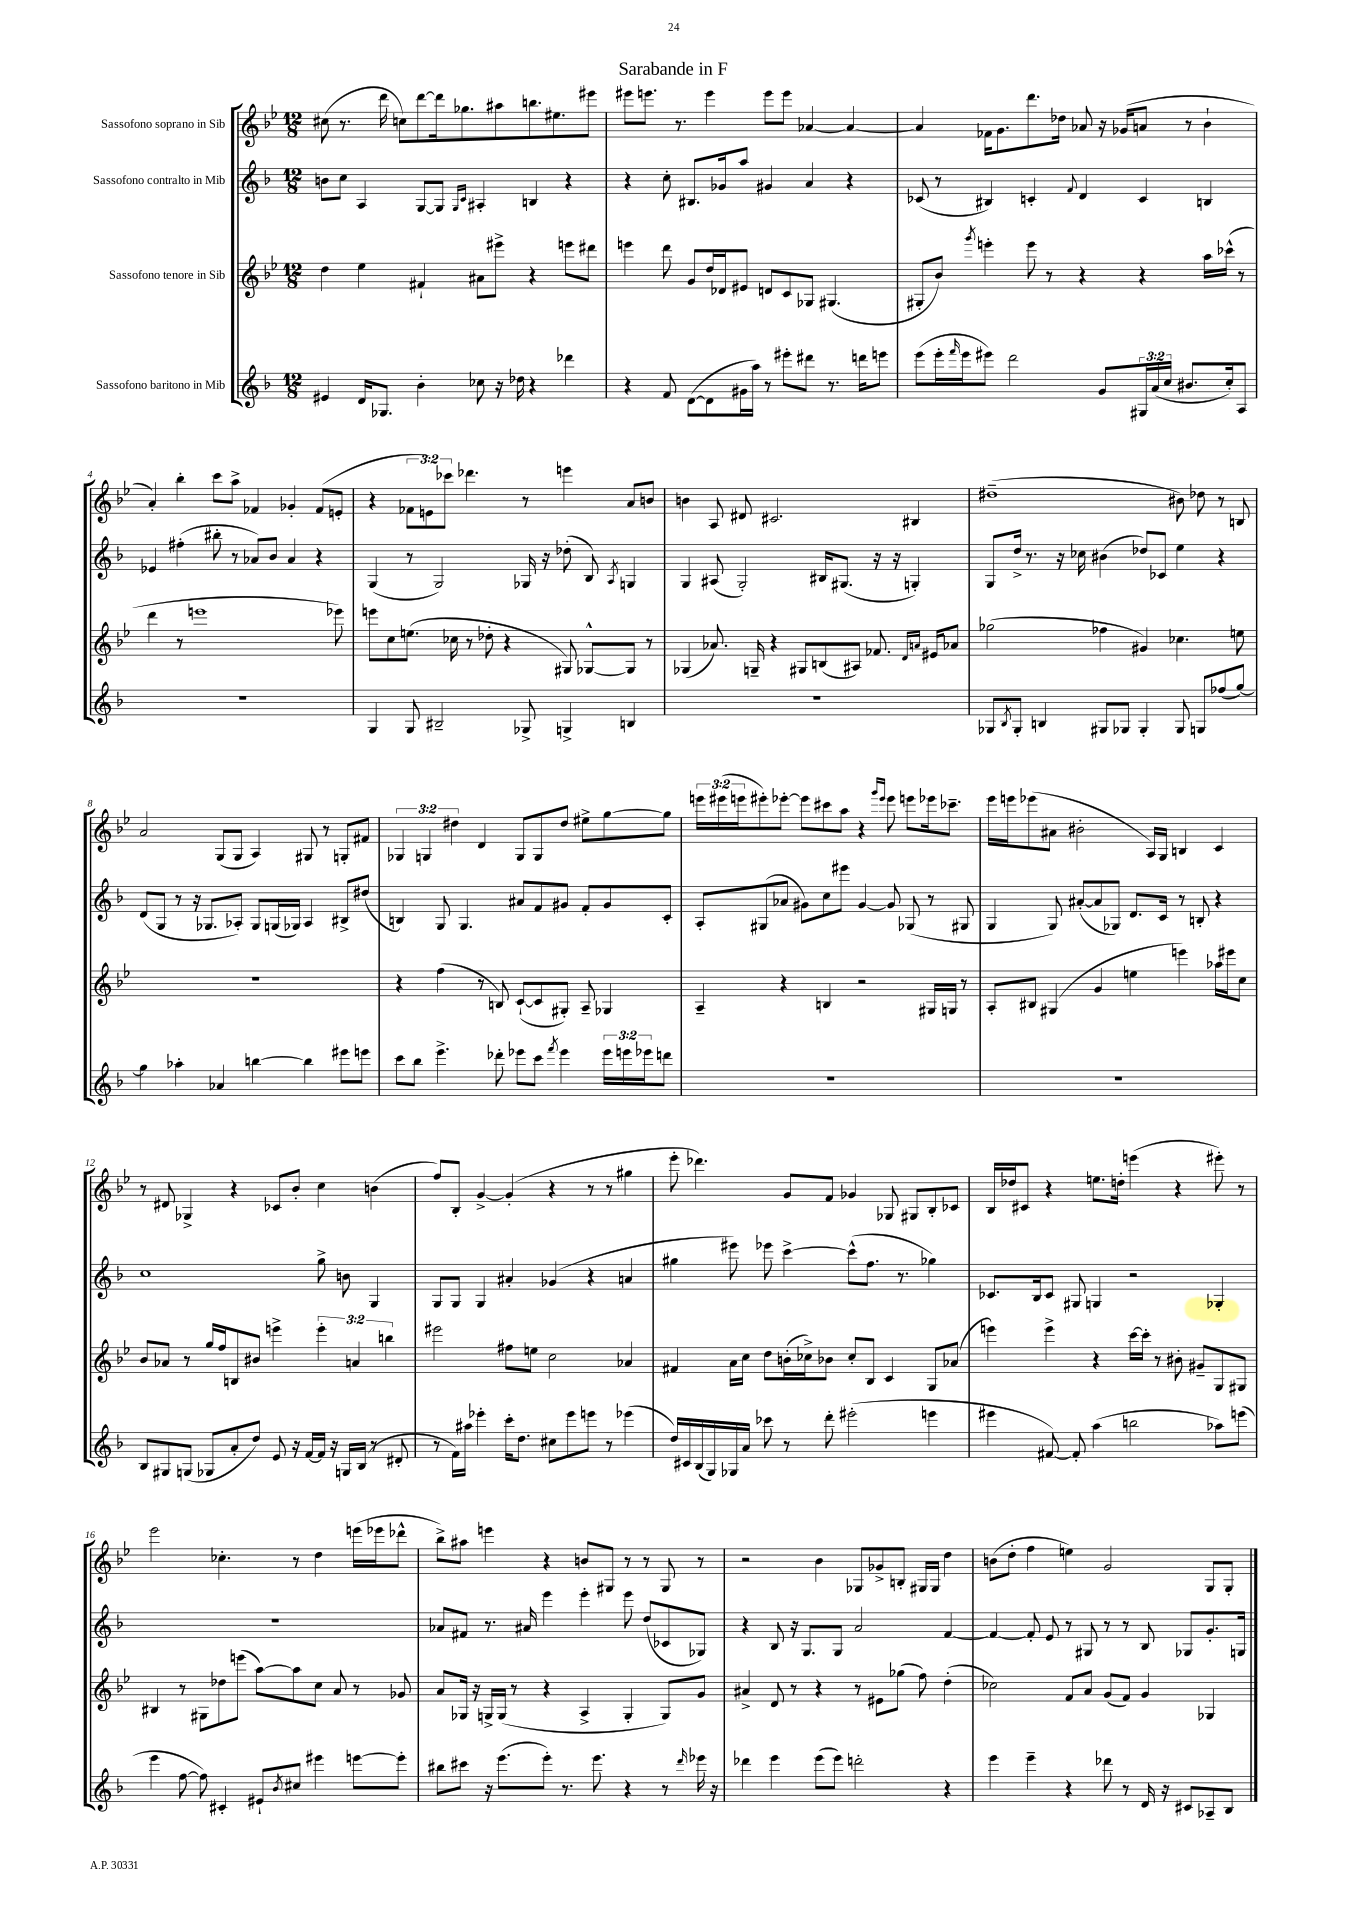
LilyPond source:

\header { title = "Sarabande in F" }
<<
\new StaffGroup <<
\new Staff = "s0" \with { instrumentName = "Sassofono soprano in Sib" } {
    \clef treble \key bes \major \numericTimeSignature \time 12/8 \override Staff.TupletNumber.text = #tuplet-number::calc-fraction-text
    cis''8( r8. d'''16 c''8) d'''8~ d'''16 ges''8. ais''8 b''8. eis''8. eis'''8 |
    eis'''8 e'''8. r8. e'''4 e'''8 e'''8 aes'4~ aes'4~ |
    aes'4 fes'16 g'8. d'''8. des''16 aes'8 r16 ges'16( a'8 r8 bes'4-! |
    a'4-.) bes''4-. c'''8 a''8-> fes'4 ges'4-. fes'8( e'8-. |
    r4 \tuplet 3/2 { fes'8 e'8) ces'''8 } des'''4. r8 e'''4 a'8 b'8 |
    b'4 a8 dis'8 cis'2. bis4 |
    dis''1--( bis'8) des''8 r8 b8 |
    a'2 g8( g8 a4) gis8 r8 g8-. fis'8 |
    \tuplet 3/2 { ges4 g4 dis''4 } d'4 g8 g8 dis''8 eis''8-> g''8~ g''8 |
    \tuplet 3/2 { e'''16 eis'''16( e'''16 } eis'''8-.) ees'''8~-. ees'''8 cis'''8 a''8 r4 \grace { g'''16 ees'''16 } ees'''8 e'''8 ees'''16 ces'''8.-- |
    ees'''16 e'''16 ees'''8( ais'8 bis'2-. a16) g16 b4 c'4 |
    r8 dis'8 ges4-> r4 ces'8 bes'8-. c''4 b'4( |
    f''8) bes8-. g'4~-> g'4-.( r4 r8 r8 gis''4 |
    ees'''8-. des'''4.) g'8 f'8 ges'4 ges8 gis8 bes8-. ces'8 |
    bes16 des''16 cis'8 r4 e''8. d''16-. e'''4( r4 eis'''8-.) r8 |
    ees'''2 ces''4.-. r8 d''4 e'''16( ees'''16 des'''8-^ |
    bes''8->) ais''8 e'''4 r4 b'8 gis8 r8 r8 gis8 r8 |
    r2 bes'4 ges8 ges'8-> b8-. gis16 gis16 d''4 |
    b'8( d''8-. f''4 e''4) g'2 g8 g8-. \bar "|." |
}
\new Staff = "s1" \with { instrumentName = "Sassofono contralto in Mib" } {
    \clef treble \key f \major \numericTimeSignature \time 12/8
    b'8 c''8 a4 g8~ g8 \grace { g16 c'16 } ais4-. b4 r4 |
    r4 c''8-. bis8. ges'16 a''8 gis'4 a'4 r4 |
    ces'8( r8 bis4) c'4-. \appoggiatura { f'8 } d'4 c'4 b4 |
    ees'4 fis''4-.( bis''8-. r8 aes'8) bes'8 aes'4 r4 |
    g4( r8 g2) ges16 r16 des''8-.( bes8) \acciaccatura { a8 } g4 |
    g4 ais8( g2-.) bis16 gis8.( r16 r16 g4-.) |
    g8 d''16-> r8. r16 ces''16 bis'4( des''8) ces'8 e''4 r4 |
    d'8( g8 r8 r16 ges8. aes8-.) ges8 g16( ges16) aes4 bis8-> dis''8( |
    b4) g8 g4. ais'8 f'8 gis'8 f'8-. gis'8 c'8-. |
    a8-. gis8( aes'8 gis'8) c''8 eis'''8 gis'4~ gis'8 ges8( r8 gis8 |
    g4 g8) ais'8~-.( ais'8 ges8) d'8. c'16 r8 b8-. r4 |
    c''1 g''8-> b'8 g4 |
    g8 g8 g4 ais'4-. ges'4( r4 a'4 |
    gis''4 eis'''8) ees'''8 c'''4~-> c'''8-^( f''8. r8. ges''4) |
    ces'8. bes16 ces'8 gis8 g4 r2 ges4-. |
    R1. |
    aes'8 fis'8 r8. ais'16 e'''4 e'''4-. e'''8 d''8( ces'8 ges8) |
    r4 bes8 r16 g8. g8 a'2 f'4~ |
    f'4~ f'8-. e'8 r8 gis8 r8 r8 bes8 ges8 g'8.-. g16 \bar "|." |
}
\new Staff = "s2" \with { instrumentName = "Sassofono tenore in Sib" } {
    \clef treble \key bes \major \numericTimeSignature \time 12/8 \override Staff.TupletNumber.text = #tuplet-number::calc-fraction-text
    d''4 ees''4 fis'4-! ais'8 eis'''8-> r4 e'''8 dis'''8 |
    e'''4 d'''8 g'8 d''16 des'16 eis'8 d'8 c'8 ges8 gis4.( |
    gis8-. bes'8) \acciaccatura { g'''8 } e'''4-. e'''8 r8 r4 r4 a''16 ces'''16-^( r8 |
    d'''4 r8 e'''1 ees'''8) |
    e'''8 c''8 e''8.( ces''16 r8 des''8-. r4 gis8) ges8~-^ ges8 r8 |
    ges4( aes'8.) g16-- r4 gis8 b8( ais8) fes'8. \grace { d'16 a'16 } eis'16 aes'8 |
    ges''2( fes''4 gis'4) ces''4. e''8 |
    R1. |
    r4 f''4( r8 b8) c'8~-!( c'8 gis8-.) a8-- ges4 |
    a4-- r4 b4 r2 gis16 g16 r8 |
    a8-. bis8 gis4( g'4 e''4 e'''4) aes''16 eis'''16 c''8 |
    bes'8 aes'8 r8 g''16 f''16 b8 bis'8 e'''4-> \tuplet 3/2 { e'''4-. a'4 b''4 } |
    eis'''2 fis''8 e''8 c''2 aes'4 |
    fis'4 a'16 c''16 d''8 b'16-.( ces''16->) bes'8 ces''8-. bes8 c'4 g8 aes'8( |
    e'''4) e'''4-> r4 c'''16~ c'''16-. r8 bis'8-. gis'8-- g8 gis8 |
    bis4 r8 gis8 des''8 e'''8( a''8~) a''8 c''8 a'8 r8 ges'8 |
    a'8 ges16 r16 g16-> g16( r8 r4 a4-> g4-. g8) g'8 |
    ais'4-> d'8 r8 r4 r8 eis'8 ges''8( f''8) d''4-.( |
    ces''2) f'8 a'8 g'8( f'8) g'4 ges4 \bar "|." |
}
\new Staff = "s3" \with { instrumentName = "Sassofono baritono in Mib" } {
    \clef treble \key f \major \numericTimeSignature \time 12/8 \override Staff.TupletNumber.text = #tuplet-number::calc-fraction-text
    eis'4 d'16 ges8. bes'4-. ces''8 r16 des''16 r4 des'''4 |
    r4 f'8 d'8~( d'8 gis'16 a''16) r8 eis'''8-. dis'''8 r8. d'''16 e'''8 |
    e'''8( e'''16-. \grace { f'''16 } e'''16 eis'''8) d'''2 g'8 \tuplet 3/2 { gis16 a'16( c''16 } bis'8. c''16-.) a8 |
    R1. |
    g4 g8 bis2-- ges8-> g4-> b4 |
    R1. |
    ges8 \acciaccatura { bes8 } ges8-. b4 gis8 ges8 ges4-. ges8 g8 fes''8( g''8~) |
    g''4 aes''4-. aes'4 b''4~ b''4 eis'''8 e'''8 |
    c'''8 bes''8 e'''4.-> des'''8-. ees'''8 c'''8 \acciaccatura { f'''8 } ees'''4 \tuplet 3/2 { ees'''16 e'''16 ees'''16 } d'''8 |
    R1. |
    R1. |
    bes8 gis8 g8( ges8 a'8-. d''8) e'8 r16 f'16~ f'16 r16 g16 bes16( r8 dis'8-. |
    r8 f'16) ais''16 ees'''4-. c'''16-. d''8. cis''8 ees'''8 e'''8 r8 ees'''4( |
    d''16) cis'16 bes16( g16) ges16 a'16 ces'''8 r8 d'''8-. eis'''2-.( e'''4 |
    eis'''4 fis'8~) fis'8-. a''4( b''2 aes''8) e'''8( |
    e'''4 f''8~ f''8) cis'4-. eis'8-! \acciaccatura { bes'8 } cis''8 eis'''4 e'''8~ e'''8-. |
    bis''8 cis'''8 r16 e'''8.( e'''8-.) r8. e'''8. r4 r8 \grace { d'''16 } ees'''16 r16 |
    des'''4 e'''4 e'''8( e'''8) d'''2-. r4 |
    e'''4 e'''4-- r4 des'''8 r8 d'16 r16 cis'8 aes8-- bes8 \bar "|." |
}
>>
>>
